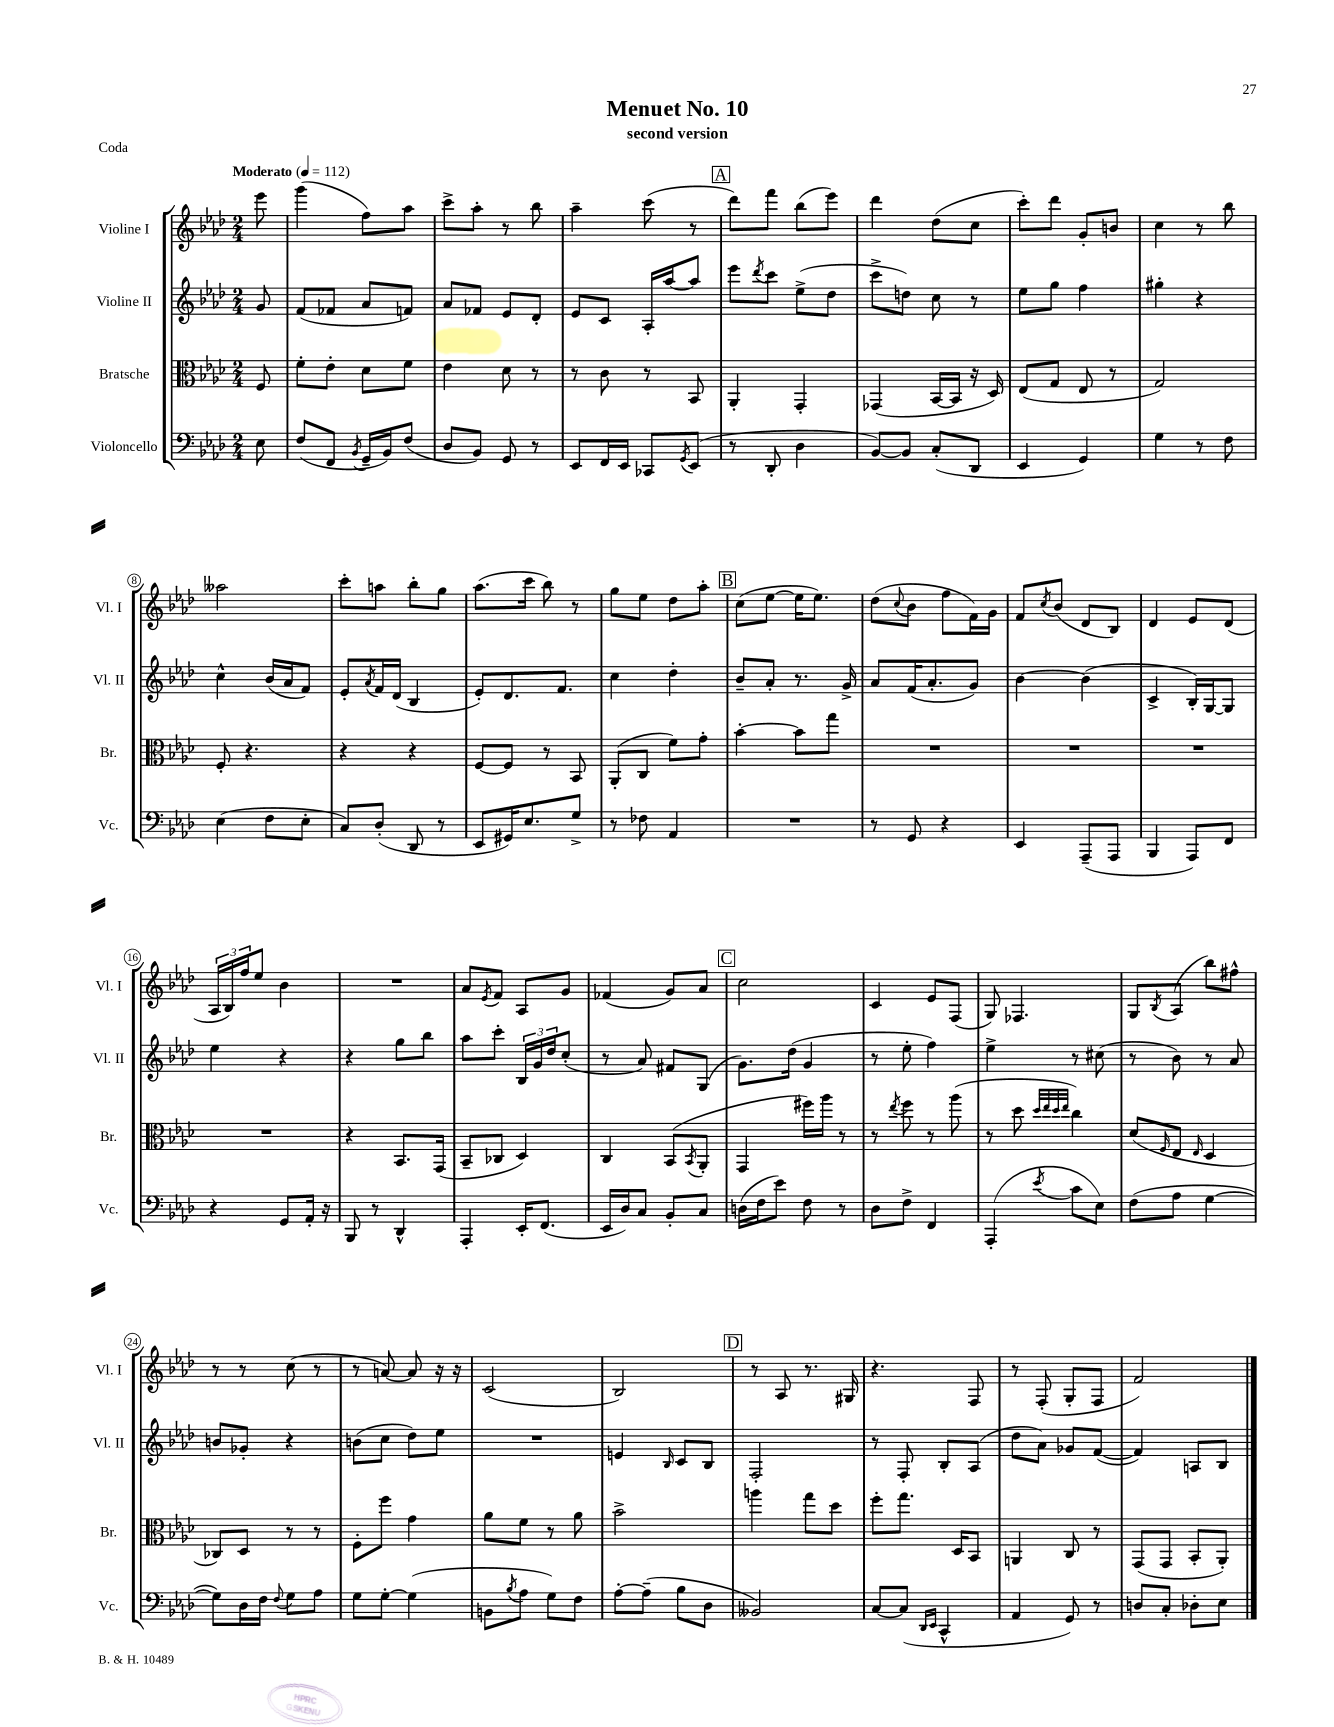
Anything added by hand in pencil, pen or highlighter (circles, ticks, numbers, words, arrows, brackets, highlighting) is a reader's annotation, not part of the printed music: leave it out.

**kern	**kern	**kern	**kern
*staff4	*staff3	*staff2	*staff1
*clefF4	*clefC3	*clefG2	*clefG2
*k[b-e-a-d-]	*k[b-e-a-d-]	*k[b-e-a-d-]	*k[b-e-a-d-]
*M2/4	*M2/4	*M2/4	*M2/4
*MM112	*MM112	*MM112	*MM112
8E-	8F	8g	8eee-
=	=	=	=
(8F	8f'	(8f	(4ggg
8FF	8e-'	8f-	.
8qBB-	.	.	.
16GG~	8d-	8a-	8ff)
16BB-)	.	.	.
(8F	8f	8f)	8aa-
=	=	=	=
8D-	4e-	8a-	8ccc^
8BB-)	.	8f-	8aa-'
8GG	8d-	8e-	8r
8r	8r	8d-'	8bb-
=	=	=	=
8EE-	8r	8e-	4aa-~
16FF	8c	8c	.
16EE-	.	.	.
8CC-	8r	16A-'	(8ccc
.	.	[16aa-	.
8qGG	.	.	.
(8EE-	8BB-	8aa-]	8r
=	=	=	=
8r	4AA-'	8eee-	8ddd-)
.	.	8qddd-	.
8DD-'	.	8ccc	8fff
4D-	4GG'	(8ee-^	(8bb-
.	.	8dd-	8eee-)
=	=	=	=
[8BB-)	(4GG-	8ccc^	4ddd-
8BB-]	.	8dd)	.
(8C'	[16BB-	8cc	(8dd-
.	16BB-]	.	.
8DD-	16r	8r	8cc
.	16D-)	.	.
=	=	=	=
4EE-	(8E-	8ee-	8ccc')
.	8G	8gg	8ddd-
4GG)	8E-	4ff	8g'
.	8r	.	8b
=	=	=	=
4G	2G)	4gg#'	4cc
8r	.	4r	8r
8F	.	.	8bb-
=	=	=	=
(4E-	8F'	4cc^^	2aa--
.	4.r	.	.
8F	.	(16b-	.
.	.	16a-	.
8E-'	.	8f)	.
=	=	=	=
8C)	4r	8e-'	8ccc'
.	.	8qa-	.
(8D-'	.	16f	8aa
.	.	(16d-	.
8DD-	4r	4B-	8bb-'
8r	.	.	8gg
=	=	=	=
8EE-	[8F	8e-')	(8.aa-
16GG#)	8F]	8.d-	.
8.E-	.	.	16ccc
.	8r	.	8bb-)
.	.	8.f	.
8G^	8BB-	.	8r
=	=	=	=
8r	(8AA-'	4cc	8gg
8F-	8C	.	8ee-
4AA-	8f)	4dd-'	8dd-
.	8g'	.	8aa-'
=	=	=	=
2r	[4b-'	8b-~	(8cc
.	.	8a-'	[8ee-
.	8b-]	8.r	16ee-]
.	.	.	8.ee-)
.	8gg	.	.
.	.	16g^	.
=	=	=	=
8r	2r	8a-	(8dd-
.	.	.	8qqcc
8GG	.	(16f	8b-
.	.	8.a-'	.
4r	.	.	8ff
.	.	8g)	16f)
.	.	.	16g
=	=	=	=
4EE-	2r	[4b-	8f
.	.	.	8qcc
.	.	.	(8b-
(8AAA-~	.	(4b-]	8d-
8AAA-	.	.	8B-)
=	=	=	=
4BBB-	2r	4c^	4d-
8AAA-)	.	16B-')	8e-
.	.	[16G	.
8FF	.	8G]	(8d-
=	=	=	=
4r	2r	4ee-	24A-
.	.	.	24B-)
.	.	.	24ff
.	.	.	8ee-
8GG	.	4r	4b-
16AA-'	.	.	.
16r	.	.	.
=	=	=	=
8BBB-	4r	4r	2r
8r	.	.	.
4DD-^^	8.BB-	8gg	.
.	.	8bb-	.
.	(16GG	.	.
=	=	=	=
4AAA-'	8BB-~	8aa-	8a-
.	.	.	8qe-
.	8C-	8ccc'	8f
16EE-'	4D-)	24B-	8A-
.	.	24g	.
(8.FF	.	.	.
.	.	24dd-	.
.	.	(8cc'	8g
=	=	=	=
16EE-	4C	8r	(4f-
16D-)	.	.	.
8C	.	8a-)	.
8BB-'	(8BB-	8f#	8g)
.	8qBB-	.	.
8C	8AA-'	(8G	8a-
=	=	=	=
(16D	4GG	8.g)	2cc
16F	.	.	.
8e-)	.	.	.
.	.	(16dd-	.
8F	16ff#)	4g	.
.	16aa-	.	.
8r	8r	.	.
=	=	=	=
8D-	8r	8r	4c
.	8qee-	.	.
8F^	8ff	8ee-'	.
4FF	8r	4ff)	8e-
.	(8aa-	.	(8F
=	=	=	=
(4AAA-'	8r	4ee-^	8G)
.	8dd-	.	4.F-
.	32qqdd-	.	.
.	32qqee-	.	.
.	32qqdd-	.	.
8qe-	32qqee-	.	.
8c	4cc)	8r	.
8E-)	.	(8cc#	.
=	=	=	=
(8F	(8d-	8r	8G
.	16qqF	.	8qB-
8A-	8E-	8b-)	(8A-
.	16qqE-	.	.
[4G	4D-	8r	8bb-)
.	.	8a-	8ff#^^
=	=	=	=
8G])	8C-)	8b	8r
16D-	8D-	8g-'	8r
16F	.	.	.
8qqF	.	.	.
8G	8r	4r	(8cc
8A-	8r	.	8r
=	=	=	=
8G	8F'	(8b	8r
[8G'	8ff	8cc	[8a)
(4G]	4g	8dd-)	8a]
.	.	8ee-	16r
.	.	.	16r
=	=	=	=
8BB	8a-	2r	(2c
8qB-	.	.	.
8A-	8f	.	.
8G)	8r	.	.
8F	8a-	.	.
=	=	=	=
[8A-'	2b-^	4e	2B-)
(8A-~]	.	.	.
.	.	16qqB-	.
8B-	.	8c	.
8D-	.	8B-	.
=	=	=	=
2BB--)	4aa	2F'	8r
.	.	.	8A-
.	8gg	.	8.r
.	8dd-	.	.
.	.	.	16G#
=	=	=	=
[8C	8ff'	8r	4.r
(8C]	8.gg	8F'	.
16qqDD-	.	.	.
16qqEE-	.	.	.
4CC^^	.	8B-'	.
.	16D-	.	.
.	8BB-	(8A-	8F
=	=	=	=
4AA-	4AA	8dd-	8r
.	.	8a-)	(8F'
8GG)	8C	8g-	8G'
8r	8r	([8f	8F
=	=	=	=
8D	(8GG	4f])	2f)
8C'	8GG	.	.
8D-'	8BB-'	8A	.
8E-	8AA-')	8B-	.
==	==	==	==
*-	*-	*-	*-
